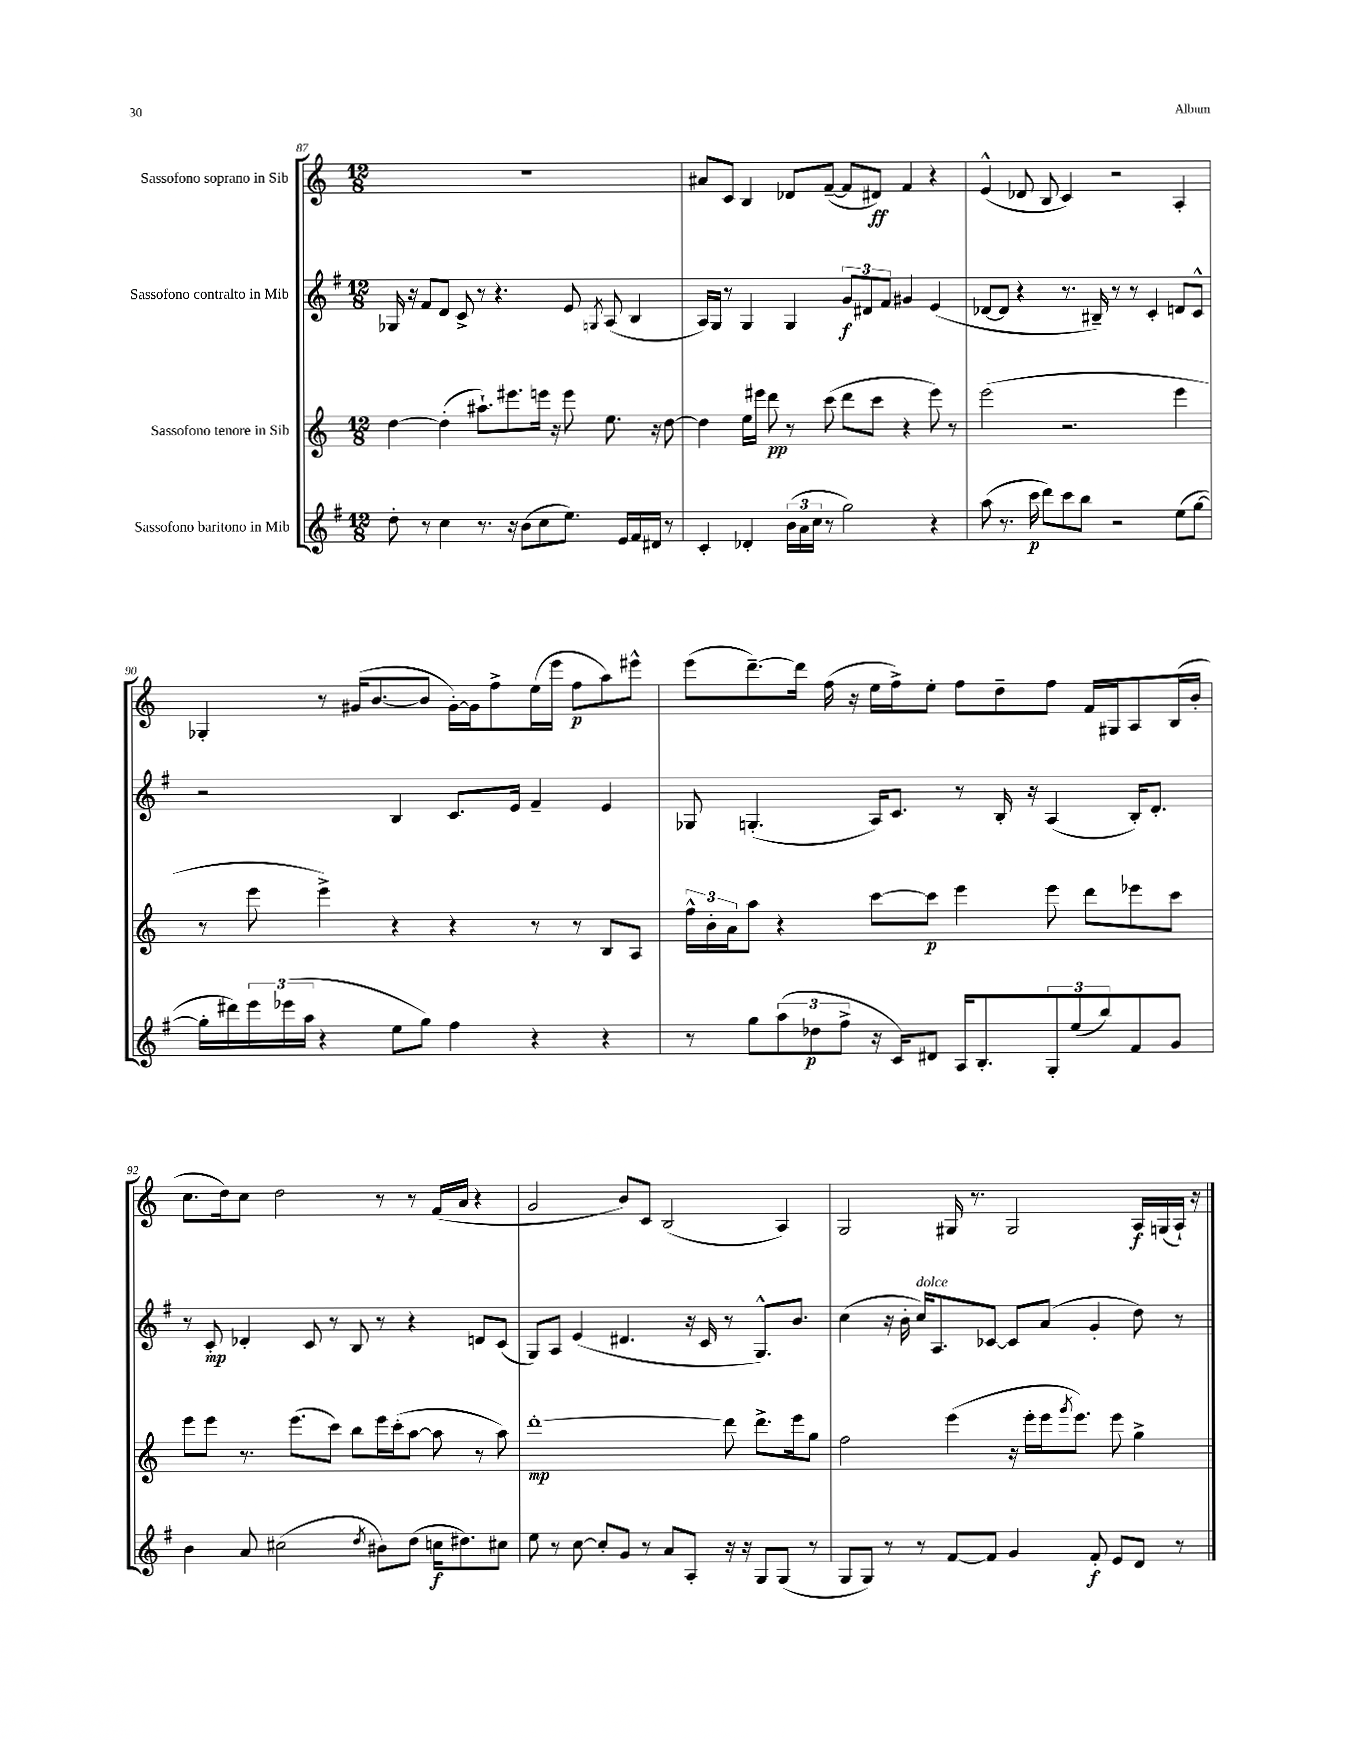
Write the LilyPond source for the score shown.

<<
\new StaffGroup <<
\new Staff = "s0" \with { instrumentName = "Sassofono soprano in Sib" } {
    \clef treble \key c \major \numericTimeSignature \time 12/8
    R1. |
    ais'8 c'8 b4 des'8 f'8~--( f'8 dis'8\ff) f'4 r4 |
    e'4-^( des'8 b8 c'4) r2 a4-. |
    ges4-. r8 gis'16( b'8.~ b'8 gis'16~-.) gis'16 f''8-> e''16( e'''16 f''8\p a''8) eis'''8-^ |
    e'''8( d'''8.~--) d'''16 f''16( r16 e''16 f''16->) e''8-. f''8 d''8-- f''8 f'16 gis16 a8 b16( b'16-. |
    c''8. d''16) c''8 d''2 r8 r8 f'16( a'16 r4 |
    g'2 b'8) c'8 b2( a4) |
    g2 gis16 r8. gis2 a16\f g16( a16-!) r16 \bar "|." |
}
\new Staff = "s1" \with { instrumentName = "Sassofono contralto in Mib" } {
    \clef treble \key g \major \numericTimeSignature \time 12/8
    ges16 r16 fis'8 d'8 c'8-> r8 r4. e'8 \acciaccatura { g8 } a8( b4 |
    a16) g16 r8 g4 g4 \tuplet 3/2 { g'8\f dis'8 fis'8 } gis'4 e'4( |
    des'8~ des'8 r4 r8. bis16--) r8 r8 c'4-. d'8 c'8-^ |
    r2 b4 c'8. e'16 fis'4-- e'4 |
    ges8 g4.-.( a16) c'8. r8 b16-. r16 a4( b16-.) d'8.-. |
    r8 c'8-.\mp des'4-. c'8 r8 b8 r8 r4 d'8 c'8( |
    g8) a8 e'4( dis'4. r16 c'16 r8 g8.-^) b'8. |
    c''4( r16 b'16-. c''16^\markup { \italic "dolce" }) a8. ces'8~ ces'8 a'8( g'4-. d''8) r8 \bar "|." |
}
\new Staff = "s2" \with { instrumentName = "Sassofono tenore in Sib" } {
    \clef treble \key c \major \numericTimeSignature \time 12/8
    d''4~ d''4-.( ais''8.-!) eis'''8. e'''16 r16 e'''8 e''8. r16 d''8~ |
    d''4 e''16 eis'''16 d'''8\pp r8 c'''8( d'''8 c'''8 r4 eis'''8) r8 |
    e'''2( r2. e'''4 |
    r8 e'''8 e'''4->) r4 r4 r8 r8 b8 a8 |
    \tuplet 3/2 { f''16-^ b'16-. a'16 } a''8 r4 c'''8~ c'''8\p e'''4 e'''8 d'''8 ees'''8 c'''8 |
    e'''8 e'''8 r8. e'''8.( c'''8) b''8 e'''16 c'''16-.( a''8~ a''8 r8 a''8) |
    d'''1~-.\mp d'''8 d'''8.-> e'''16 g''8 |
    f''2 e'''4( r16 e'''16-. e'''16 \acciaccatura { g'''8 } e'''8.) e'''8 g''4-> \bar "|." |
}
\new Staff = "s3" \with { instrumentName = "Sassofono baritono in Mib" } {
    \clef treble \key g \major \numericTimeSignature \time 12/8
    d''8-. r8 c''4 r8. r16 b'8( c''8 e''8.) e'16 fis'16 dis'16 r8 |
    c'4-. des'4-. \tuplet 3/2 { b'16( a'16 c''16 } r8 g''2) r4 |
    a''8( r8. c'''16\p d'''8) c'''8 b''8 r2 e''8( g''8~ |
    g''16-. dis'''16) \tuplet 3/2 { e'''16 ees'''16( a''16 } r4 e''8 g''8) fis''4 r4 r4 |
    r8 g''8 \tuplet 3/2 { a''8( des''8\p fis''8-> } r16 c'16) dis'8 a16 b8.-. \tuplet 3/2 { g8-. e''8( b''8) } fis'8 g'8 |
    b'4 a'8 cis''2( \acciaccatura { d''8 } bis'8) d''8( c''16\f dis''8.) cis''8 |
    e''8 r8 c''8~ c''8-. g'8 r8 a'8 a8-. r16 r16 g8 g8( r8 |
    g8 g8) r8 r8 fis'8~ fis'8 g'4 fis'8-.\f e'8 d'8 r8 \bar "|." |
}
>>
>>
\layout { \context { \Score currentBarNumber = #87 } }
